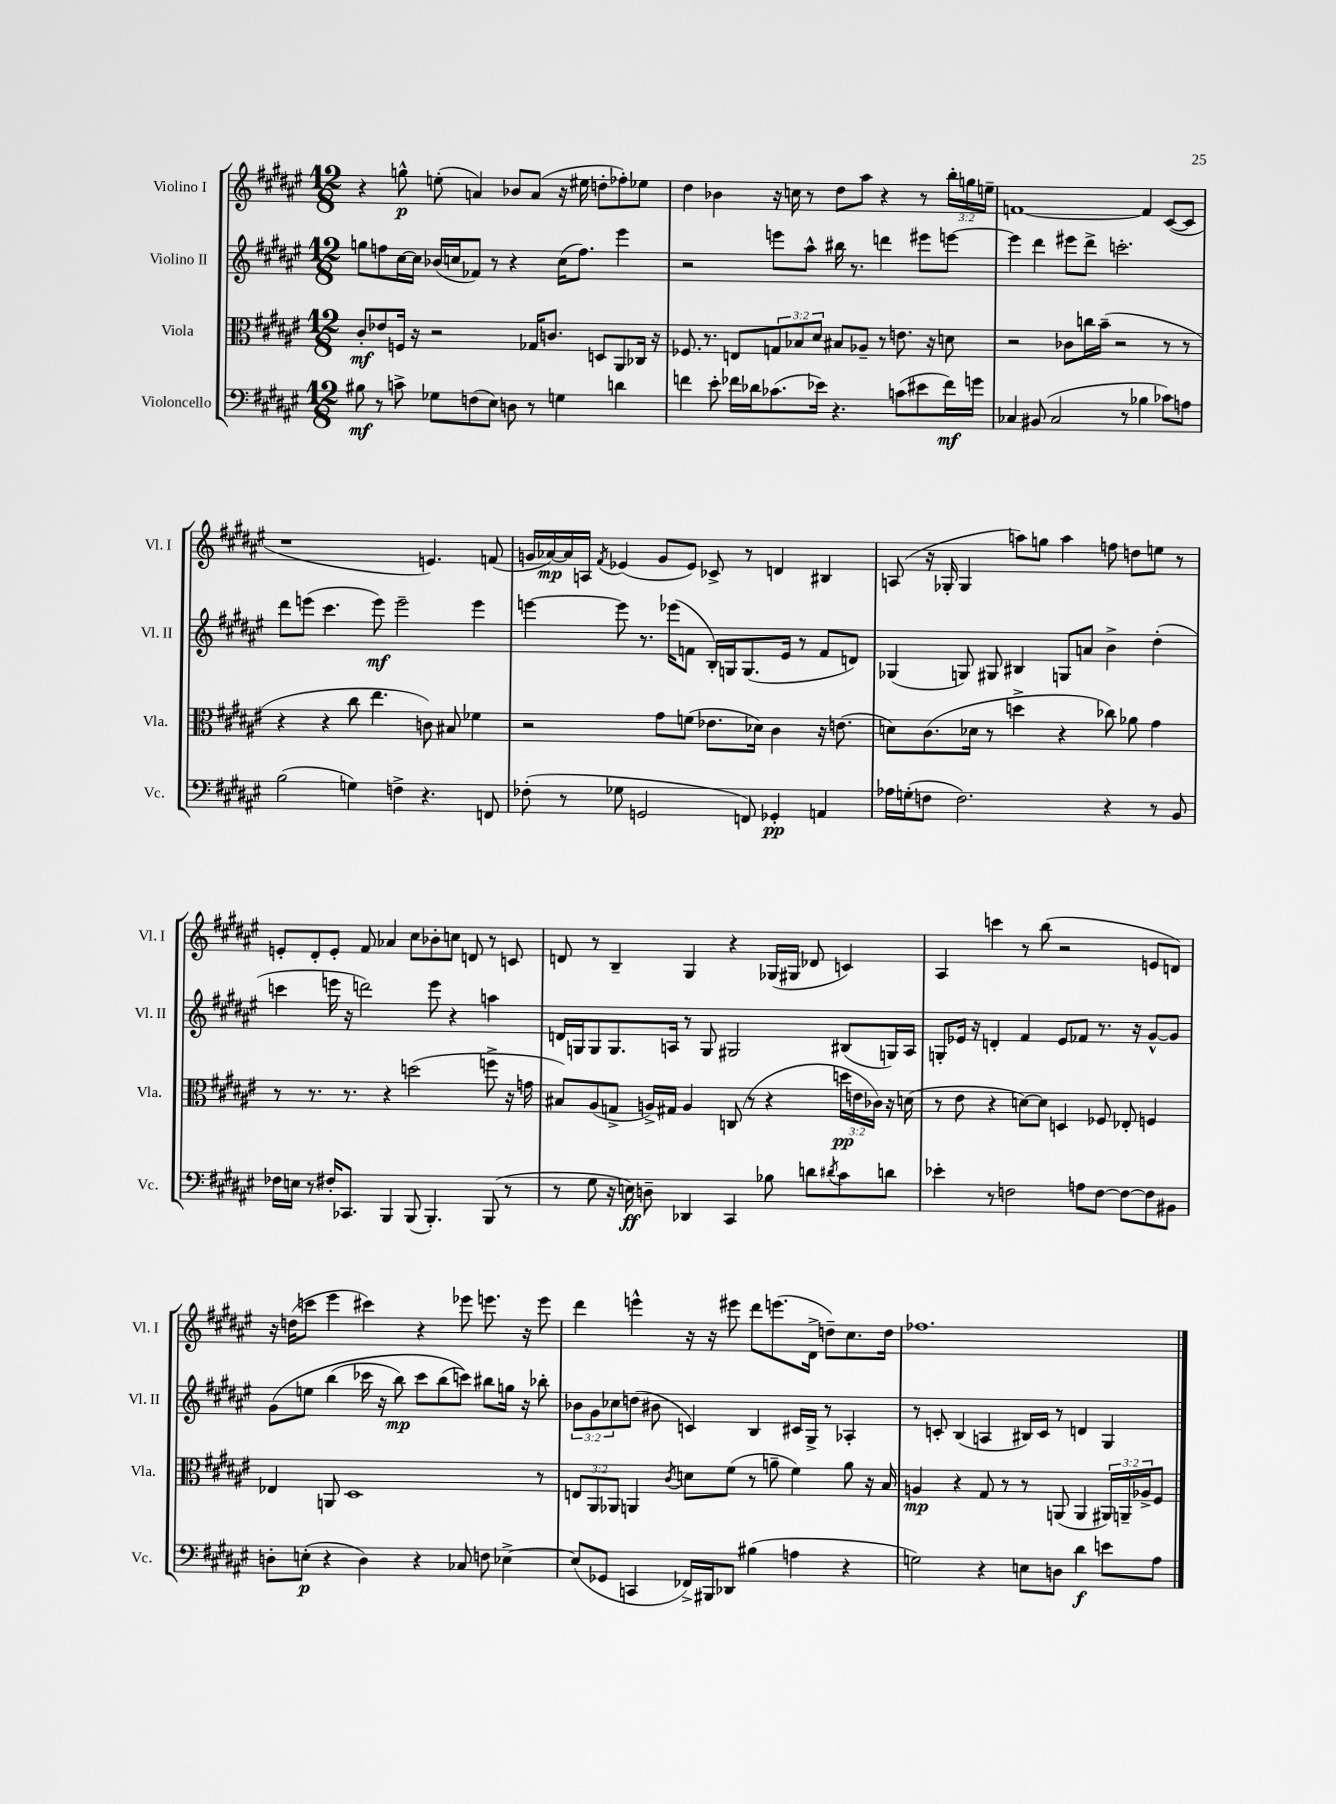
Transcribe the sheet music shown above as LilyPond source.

<<
\new StaffGroup <<
\new Staff = "s0" \with { instrumentName = "Violino I" shortInstrumentName = "Vl. I" } {
    \clef treble \key fis \major \numericTimeSignature \time 12/8 \override Staff.TupletNumber.text = #tuplet-number::calc-fraction-text
    r4 g''8-^\p e''8-.( a'4) bes'8 a'8( r16 eis''16 d''8-. fes''8-.) ees''8 |
    dis''4 bes'4 r16 c''16 r8 dis''8 ais''8 r4 r8 \tuplet 3/2 { b''16-. g''16 e''16-- } |
    f'1~ f'4 cis'8~( cis'8 |
    r1 e'4.) f'8( |
    g'16 aes'16~\mp) aes'16 a16 \acciaccatura { fis'8 } ees'4( g'8 ees'8) ces'8-> r8 d'4 bis4 |
    a8( r16 ges16-. ges4 a''8) g''8 a''4 f''8 d''8 e''8 r8 |
    e'8-. dis'8-. e'8-. fis'8 aes'4 cis''8 bes'8-. c''8 d'8 r8 c'8 |
    d'8 r8 b4-- gis4 r4 ges16( gis16 des'8 c'4) |
    ais4 c'''4 r8 b''8( r2 e'8 d'8) |
    r16 d''16( c'''8 eis'''4 cis'''4) r4 ees'''8 e'''8. r16 e'''8 |
    dis'''4 e'''4-^ r16 r16 eis'''8 dis'''8 e'''8.( dis'16-> d''8--) cis''8. d''16 |
    fes''1. \bar "|." |
}
\new Staff = "s1" \with { instrumentName = "Violino II" shortInstrumentName = "Vl. II" } {
    \clef treble \key fis \major \numericTimeSignature \time 12/8 \override Staff.TupletNumber.text = #tuplet-number::calc-fraction-text
    g''8 f''8 cis''16~ cis''16 bes'16( c''16 fes'8) r8 r4 c''16( f''8.) eis'''4 |
    r2 e'''8 ais''8-^ bis''16 r8. d'''4 eis'''8 e'''8~ |
    e'''4 dis'''4 eis'''8 dis'''8-> c'''2.-. |
    dis'''8 e'''8( cis'''4. e'''8\mf) e'''2-- e'''4 |
    e'''4~ e'''8 r8. ees'''16( f'8 b16-.) g16 g8.( eis'16 r8 f'8 d'8) |
    ges4( g8) gis8 bis4 g8 a'8 b'4-> dis''4-.( |
    c'''4 e'''16 r16 d'''2) e'''8 r4 a''4 |
    d'16 g16 g8 g8. a16 r8 g8 gis2 bis8( g16) a16 |
    g8-. ees'16 r16 d'4-. fis'4 ees'8 fes'8 r8. r16 gis'8~-^ gis'8 |
    gis'8\( e''8 b''4( ces'''16 r16 b''8\mp) ces'''8 b''8( c'''8)\) bis''8 g''16 r16 bes''8-. |
    \tuplet 3/2 { bes'8 gis'8 ces''8 } d''8( bis'8 c'4) b4 cis'16 gis16-> r8 aes4-. |
    r8 c'8-. b4( a4 bis16) c'16 r8 d'4 gis4 \bar "|." |
}
\new Staff = "s2" \with { instrumentName = "Viola" shortInstrumentName = "Vla." } {
    \clef alto \key fis \major \numericTimeSignature \time 12/8 \override Staff.TupletNumber.text = #tuplet-number::calc-fraction-text
    cis'8-.\mf ees'8 f16 r16 r2 ges16 c'8. d8 ais,8 ces16 r16 |
    fes8. r8. e8 \tuplet 3/2 { g8 bes8 dis'8 } bis8 aes8-- r8 e'8. r16 d'8 |
    r2 ces'8 c''16 b'16--( r2 r8 r8 |
    r4 r4 cis''8 eis''4. c'8) bis8 fes'4 |
    r2 gis'8 f'8( ees'8. des'16) cis'4 r16 e'8.( |
    d'8) cis'8.( des'16 r8 d''4-> r4 ces''8) aes'8 gis'4 |
    r8 r8. r8. r4 d''2( f''8-> r16 g'16 |
    bis8) ais8( g8-> a16->) gis16 a4 c8( r8 r4 \tuplet 3/2 { d''16\pp e'16 ces'16) } r16 d'16( |
    r8 eis'8 r4 d'8~) d'8 d4 fes8 ees8-. f4 |
    ees4 a,8 dis1 r8 |
    \tuplet 3/2 { e8 ais,8 aes,8 } a,4 \acciaccatura { cis'8 } d'8 fis'8( r8 a'8-- fis'4) a'8 r16 b16 |
    a4\mp r4 gis8 r8 r8 a,8( a,4 \tuplet 3/2 { ais,16) a,16-- aes16-> } fis8 \bar "|." |
}
\new Staff = "s3" \with { instrumentName = "Violoncello" shortInstrumentName = "Vc." } {
    \clef bass \key fis \major \numericTimeSignature \time 12/8
    bis8\mf r8 c'8-> ges8 f8( eis8) d8 r8 g4 d'4 |
    f'4 eis'8-. fes'16 des'16 ces'8.( ees'16) r4. c'8( eis'8 fes'16\mf) g'16 |
    ces4 bis,8( ces2 r8 bes4 ces'8) a8 |
    b2( g4) f4-> r4. f,8 |
    fes8-.( r8 ges8 g,2 f,8) ges,4-.\pp a,4 |
    aes16 g16-.( f8 f2.) r4 r8 b,8 |
    fes16 e16 r8 fis16-. ces,8. b,,4 b,,8( b,,4.-.) b,,8( r8 |
    r8 gis8 r16 e16\ff) d8-- des,4 cis,4 bes8 d'8 \acciaccatura { dis'8 } cis'8 d'8 |
    ees'4-. r8 f2 a8 f8~ f8~ f8 bis,8 |
    d8-. e8-.\p( r4 d4) r4 ces8 f8 ees4~-> |
    ees8( ges,8 c,4 fes,16->) bis,,16 des,8 bis4( a4 r4 |
    g2) r4 e8 d8 dis'4\f e'8 ais8 \bar "|." |
}
>>
>>
\layout { \context { \Score \remove "Bar_number_engraver" } }
